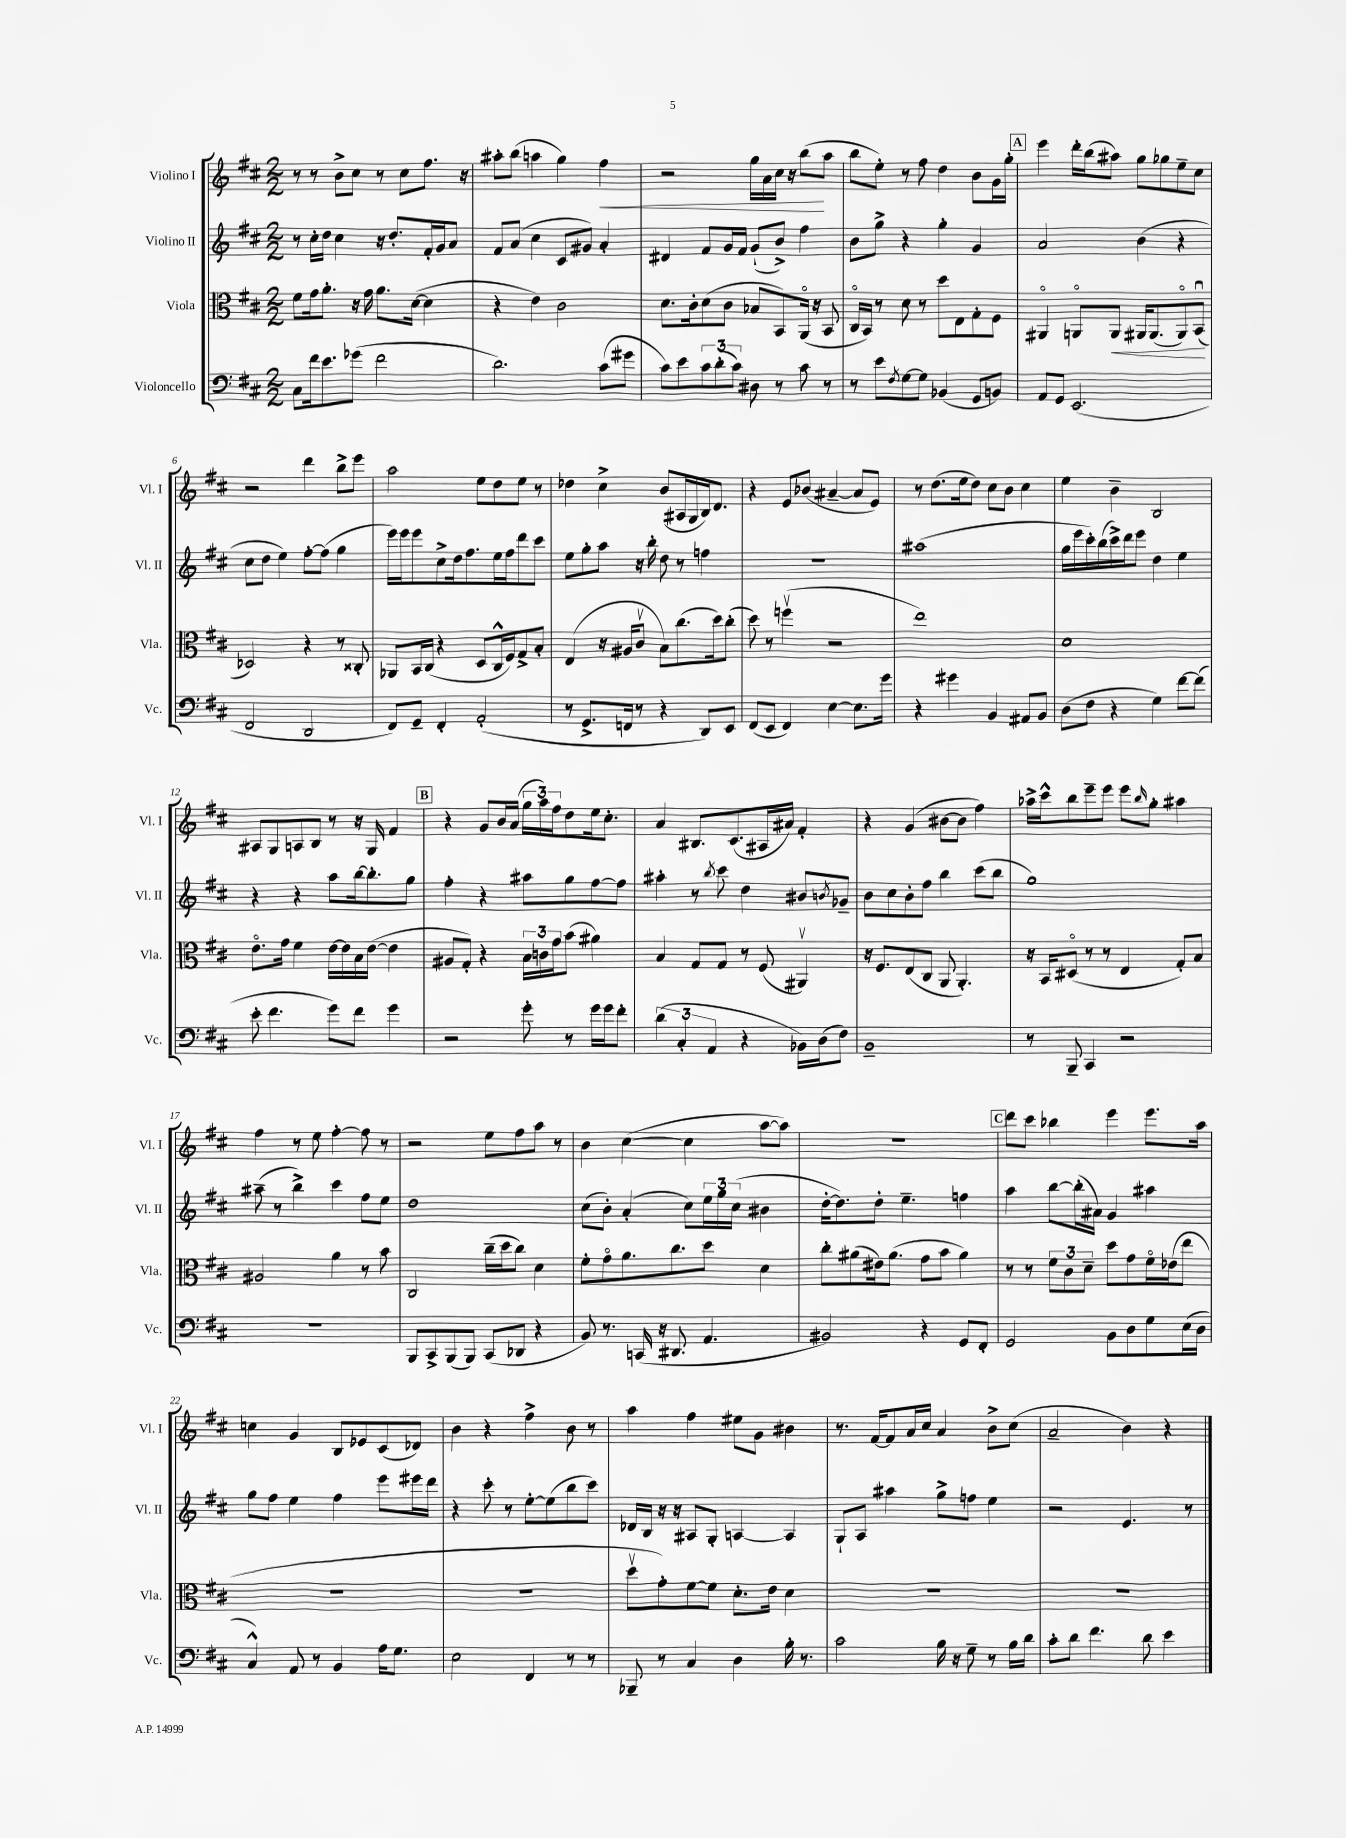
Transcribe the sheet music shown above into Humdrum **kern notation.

**kern	**kern	**dynam	**kern	**kern	**dynam
*part4	*part3	*part3	*part2	*part1	*part1
*staff4	*staff3	*staff3	*staff2	*staff1	*staff1
*I"Violoncello	*I"Viola	*	*I"Violino II	*I"Violino I	*
*I'Vc.	*I'Vla.	*	*I'Vl. II	*I'Vl. I	*
*clefF4	*clefC3	*	*clefG2	*clefG2	*
*k[f#c#]	*k[f#c#]	*	*k[f#c#]	*k[f#c#]	*
*M2/2	*M2/2	*	*M2/2	*M2/2	*
=1	=1	=1	=1	=1	=1
8C#\L	8f#\L	.	8r	8r	.
16f#\k	16g\k	.	16cc#'\LL	8r	.
8.e\	8.a'\J	.	16dd\JJ	.	.
.	.	.	4cc#\	8b^\L	.
(8g-X\J	16r	.	.	8cc#\J	.
.	16g\	.	.	.	.
2f#\	8.a\L	.	16r	8r	.
.	.	.	8.dd'/L	.	.
.	.	.	.	8cc#\L	.
.	([16d\Jk	.	.	.	.
.	4d\]	.	16f#'/L	8.ff#\J	.
.	.	.	16g/J	.	.
.	.	.	8a/J	.	.
.	.	.	.	16r	.
=2	=2	=2	=2	=2	=2
2.d\)	4r	.	8f#/L	8aa#X'\L	.
.	.	.	(8a/J	(8bb\J	.
.	4e\)	.	4cc#\	4aan\	.
.	2c#\	.	8c#/L	4gg\)	.
.	.	.	8g#X/J)	.	.
!	!	!	!	!	!LO:HP:b
(8c#\L	.	.	4a'/	4ff#\	<
8g#X\J	.	.	.	.	.
=3	=3	=3	=3	=3	=3
8c#\L)	8.d\L	.	4d#X/	2r	.
8e\	.	.	.	.	.
.	16c#'\k	.	.	.	.
12c#\	(8d\	.	8f#/L	.	.
(12d'\	.	.	.	.	.
.	8c#\J	.	16g/L	.	.
12c#\J)	.	.	.	.	.
.	.	.	16f#/JJ	.	.
8D#X\	8B-X/L	.	(8g`/L	16gg\LL	.
.	.	.	.	16a\	.
8r	8BB/)	.	8b^/J)	16cc#\JJ	.
.	.	.	.	16r	.
8c#\	(16AA/Jk	.	4ff#\	(8bb\L	.
.	16r	.	.	.	.
8r	8BB/	.	.	8aa\J	[
=4	=4	=4	=4	=4	=4
8r	16C#/LL	.	8b\L	8bb\L	.
.	16BB/JJ)	.	.	.	.
8e\L	8r	.	8gg^\J	8ee'\J)	.
8qF#/	.	.	.	.	.
[8G\	8d\	.	4r	8r	.
8G\J]	8r	.	.	8ff#\	.
(4BB-X/	8dd\L	.	4gg'\	4dd\	.
.	8E\	.	.	.	.
8GG/L	8G'\	.	4g/	8b\L	.
8BBn/J)	8F#\J	.	.	16g\L	.
.	.	.	.	16gg'\JJ	.
!!LO:REH:place=s1:t=A
=5	=5	=5	=5	=5	=5
8AA/L	4AA#X/	.	2a/	4eee\	.
8GG/J	.	.	.	.	.
(2.EE/	8AAn/L	.	.	16ddd'\LL	.
.	.	.	.	(16bb\J	.
!	!	!LO:HP:b	!	!	!
.	8AA/J	<	.	8aa#X\J)	.
.	16AA#X/KL	.	(4b\	8gg\L	.
.	(8.AA#/	.	.	.	.
.	.	.	.	8gg-X\	.
.	8AA#/)	.	4r	8ee~\	.
.	(8BBu/J	.	.	8cc#\J	.
.	.	[	.	.	.
!!LO:LB:g=z
=6	=6	=6	=6	=6	=6
2FF#/	2D-X/)	.	8cc#\L	2r	.
.	.	.	8dd\J	.	.
.	.	.	4ee\)	.	.
2DD/	4r	.	[8ff#'\L	4ddd\	.
.	.	.	(8ff#\J]	.	.
.	8r	.	4gg\	8bb^\L	.
.	8C##X'/	.	.	8eee\J	.
=7	=7	=7	=7	=7	=7
8FF#/L)	8AA-X/L	.	16eee\LL)	2aa\	.
.	.	.	16eee\J	.	.
8GG~/J	16BB/L	.	8eee\	.	.
.	(16C#/JJ	.	.	.	.
4FF#'/	4r	.	8cc#^\	.	.
.	.	.	16dd\k	.	.
.	.	.	8.ff#\	.	.
(2AA'/	8D/L	.	.	8ee\L	.
.	16C#^^/L	.	16ee\L	8dd\	.
.	16F#/J)	.	16ff#\J	.	.
.	8G^/	.	8ddd\	8ee\J	.
.	8B'/J	.	8ccc#\J	8r	.
=8	=8	=8	=8	=8	=8
8r	(4E/	.	8ee\L	4dd-X\	.
8.GG^/L	.	.	8gg'\	.	.
.	16r	.	8aa\J	4cc#^\	.
16FFn/Jk	16A#X/KL	.	.	.	.
8r	8c#v/J	.	16r	.	.
.	.	.	16bb'\	.	.
4r	8B\L)	.	8dd\	(8b/L	.
.	(8.cc#\	.	8r	16A#X/L	.
.	.	.	.	16G/	.
8DD/L)	.	.	4ffn\	16B/J)	.
.	16dd\k)	.	.	8.d/J	.
8EE/J	(8cc#'\J	.	.	.	.
=9	=9	=9	=9	=9	=9
(8FF#/L	8dd\)	.	1r	4r	.
8EE/J	8r	.	.	.	.
4FF#/)	(4ffnv\	.	.	8e/L	.
.	.	.	.	(8b-X/J	.
[4E\	2r	.	.	[4a#X~/	.
8.E\L]	.	.	.	8a#/L]	.
.	.	.	.	8e/J)	.
16g\Jk	.	.	.	.	.
=10	=10	=10	=10	=10	=10
4r	1ee)	.	(1aa#X	8r	.
.	.	.	.	(8.dd\L	.
4g#X\	.	.	.	.	.
.	.	.	.	16ee\k	.
.	.	.	.	8dd\J)	.
4BB/	.	.	.	8cc#\L	.
.	.	.	.	8b\J	.
8AA#X/L	.	.	.	4cc#\	.
8BB/J	.	.	.	.	.
=11	=11	=11	=11	=11	=11
(8D\L	1d	.	16gg\LL	4ee\	.
.	.	.	16eee\	.	.
8F#\J	.	.	16ccc#'\)	.	.
.	.	.	(16bb\	.	.
4r	.	.	16ccc#^\)	4b~\	.
.	.	.	16ddd\J	.	.
.	.	.	8eee\J	.	.
4G\)	.	.	4dd\	2B/	.
[8f#\L	.	.	4ee\	.	.
(8f#\J]	.	.	.	.	.
!!LO:LB:g=z
=12	=12	=12	=12	=12	=12
8e'\	8.e\L	.	4r	8A#X/L	.
4.f#\	.	.	.	8G/	.
.	16g\Jk	.	.	.	.
.	4f#\	.	4r	8An/	.
.	.	.	.	8B/J	.
8g\L)	[16e\LL	.	8aa\L	8r	.
.	16e\]	.	.	.	.
8f#\J	16B\	.	[16bb\k	16r	.
.	([16e\JJ	.	8.bb'\]	16G/	.
4g\	4e\]	.	.	4f#/	.
.	.	.	8gg\J	.	.
!!LO:REH:place=s1:t=B
=13	=13	=13	=13	=13	=13
2r	8A#X/L	.	4ff#'\	4r	.
.	8G'/J)	.	.	.	.
.	4r	.	4r	8g/L	.
.	.	.	.	16b/L	.
.	.	.	.	(16a/JJ	.
8g'\	24B\LL	.	8aa#X\L	24gg\LL	.
.	24cn\	.	.	24aa\)	.
.	24g\J	.	.	24ff#\J	.
8r	(8b\J	.	8gg\	8dd\	.
16g\LL	4a#X\)	.	[8ff#\	16ee\k	.
16g\J	.	.	.	8.cc#'\J	.
8f#'\J	.	.	8ff#\J]	.	.
=14	=14	=14	=14	=14	=14
(6d\	4B/	.	4aa#X'\	4a/	.
6C#'/	.	.	.	.	.
.	8G/L	.	8r	8.B#X/L	.
6AA/	.	.	.	.	.
.	.	.	8qbb/	.	.
.	8G/J	.	8ccc#\	.	.
.	.	.	.	(8.c#/	.
4r	8r	.	4dd\	.	.
.	(8F#/	.	.	16A#X/L	.
.	.	.	.	16a#X/JJ)	.
16BB-X\LL)	4AA#Xv/)	.	8b#X/L	4f#'/	.
(16D\J	.	.	.	.	.
.	.	.	8qbn/	.	.
8F#\J)	.	.	8g-X~/J	.	.
=15	=15	=15	=15	=15	=15
1BB~	16r	.	8b\L	4r	.
.	8.F#/L	.	.	.	.
.	.	.	8cc#\	.	.
.	(8E/	.	8b'\	(4g/	.
.	8C#/J	.	8ff#\J	.	.
.	8AA/	.	4bb\	[8b#X\L	.
.	4.AA'/)	.	.	8b#\J]	.
.	.	.	(8ccc#\L	4ff#\)	.
.	.	.	8bb\J	.	.
=16	=16	=16	=16	=16	=16
8r	16r	.	1gg)	16aa-X^\LL	.
.	16BB/KL	.	.	16ccc#^^\J	.
8BBB~/	(8D#X/J	.	.	8bb\	.
4CC#/	8r	.	.	8eee~\	.
.	8r	.	.	8eee\J	.
2r	4E/	.	.	8eee\L	.
.	.	.	.	16qqbb/	.
.	.	.	.	8gg'\J	.
.	8G'/L)	.	.	4aa#X\	.
.	8B/J	.	.	.	.
!!LO:LB:g=z
=17	=17	=17	=17	=17	=17
1r	2A#X/	.	(8aa#X~\	4ff#\	.
.	.	.	8r	.	.
.	.	.	4bb^\)	8r	.
.	.	.	.	8ee\	.
.	4a\	.	4ccc#\	[4ff#'\	.
.	8r	.	8ff#\L	8ff#\]	.
.	8b\	.	8ee\J	8r	.
=18	=18	=18	=18	=18	=18
8BBB/L	2C#/	.	1dd	2r	.
8CC#^/	.	.	.	.	.
(8BBB/	.	.	.	.	.
8BBB/J)	.	.	.	.	.
(8CC#/L	(16cc#~\LL	.	.	8ee\L	.
.	16dd\J	.	.	.	.
8DD-X/J	8cc#\J)	.	.	8ff#\	.
4r	4d\	.	.	8aa\J	.
.	.	.	.	8r	.
=19	=19	=19	=19	=19	=19
8BB/)	8f#'\L	.	(8cc#\L	4b\	.
8.r	8g\	.	8b'\J)	.	.
.	8.a\	.	(4a'/	([4cc#\	.
(16CCn/	.	.	.	.	.
16r	.	.	.	.	.
8.DD#X/	8.cc#\	.	.	.	.
.	.	.	8cc#\L)	4cc#\]	.
4.AA/	8dd\J	.	24ee\L	.	.
.	.	.	24gg\	.	.
.	.	.	(24cc#\JJ	.	.
.	4d\	.	4b#X\	[8aa\L	.
.	.	.	.	8aa\J])	.
=20	=20	=20	=20	=20	=20
2BB#X/)	8cc#'\L	.	[16dd'\KL	1r	.
.	.	.	8.dd\])	.	.
.	(8a#X\	.	.	.	.
.	16e#X\k)	.	8dd'\J	.	.
.	(8.a#\J	.	.	.	.
.	.	.	4.ee~\	.	.
4r	8g\L	.	.	.	.
.	8b\J	.	.	.	.
8GG/L	4a#\)	.	4ffn\	.	.
8FF#'/J	.	.	.	.	.
!!LO:REH:place=s1:t=C
=21	=21	=21	=21	=21	=21
2GG/	8r	.	4aa\	8ddd\L	.
.	8r	.	.	8ccc#\J	.
.	12f#\L	.	[8bb\L	4bb-X\	.
.	12c#\	.	.	.	.
.	.	.	(16bb'\L]	.	.
.	12d~\J	.	.	.	.
.	.	.	16a#X\JJ)	.	.
8BB\L	8dd\L	.	4g/	4eee\	.
8D\	8g\	.	.	.	.
8G\	16f#\L	.	4aa#X\	8.eee\L	.
.	(16e-X\J	.	.	.	.
(16E\L	8ee\J	.	.	.	.
16D\JJ	.	.	.	16aa\Jk	.
!!LO:LB:g=z
=22	=22	=22	=22	=22	=22
4C#^^/)	1r	.	8gg\L	4ccn\	.
.	.	.	8ff#\J	.	.
8AA/	.	.	4ee\	4g/	.
8r	.	.	.	.	.
4BB/	.	.	4ff#\	8B/L	.
.	.	.	.	8e-X/	.
16A\KL	.	.	8eee\L	(8c#/	.
8.G\J	.	.	.	.	.
.	.	.	16eee#X\L	8d-X/J)	.
.	.	.	16ddd\JJ	.	.
=23	=23	=23	=23	=23	=23
2E\	1r	.	4r	4b\	.
.	.	.	8ccc#'\	4r	.
.	.	.	8r	.	.
4FF#/	.	.	[8ee'\L	4ff#^\	.
.	.	.	(8ee\]	.	.
8r	.	.	8bb\	8b\	.
8r	.	.	8ccc#\J)	8r	.
=24	=24	=24	=24	=24	=24
8BBB-X~/	8ddv\L	.	16d-X/LL	4aa\	.
.	.	.	16B/JJ	.	.
8r	8g'\)	.	16r	.	.
.	.	.	16r	.	.
4C#/	[8f#\	.	8A#X/L	4ff#\	.
.	8f#\J]	.	8G'/J	.	.
4D\	8.d'\L	.	[4An/	8ee#X\L	.
.	.	.	.	8g\J	.
.	16e\Jk	.	.	.	.
16B'\	4d\	.	4A/]	4b#X\	.
8.r	.	.	.	.	.
=25	=25	=25	=25	=25	=25
2c#\	1r	.	8G`/L	8.r	.
.	.	.	8A/J	.	.
.	.	.	.	[16f#/KL	.
.	.	.	4aa#X\	8f#/]	.
.	.	.	.	16a/L	.
.	.	.	.	16cc#/JJ	.
16B\	.	.	8gg^\L	4a/	.
16r	.	.	.	.	.
8G~\	.	.	8ffn\J	.	.
8r	.	.	4ee\	8b^\L	.
16B\LL	.	.	.	(8cc#\J	.
16d\JJ	.	.	.	.	.
=26	=26	=26	=26	=26	=26
8c#'\L	1r	.	2r	2a~/	.
8d\J	.	.	.	.	.
4.f#\	.	.	.	.	.
.	.	.	4.e/	4b\)	.
8d\	.	.	.	.	.
4e\	.	.	.	4r	.
.	.	.	8r	.	.
==	==	==	==	==	==
*-	*-	*-	*-	*-	*-
